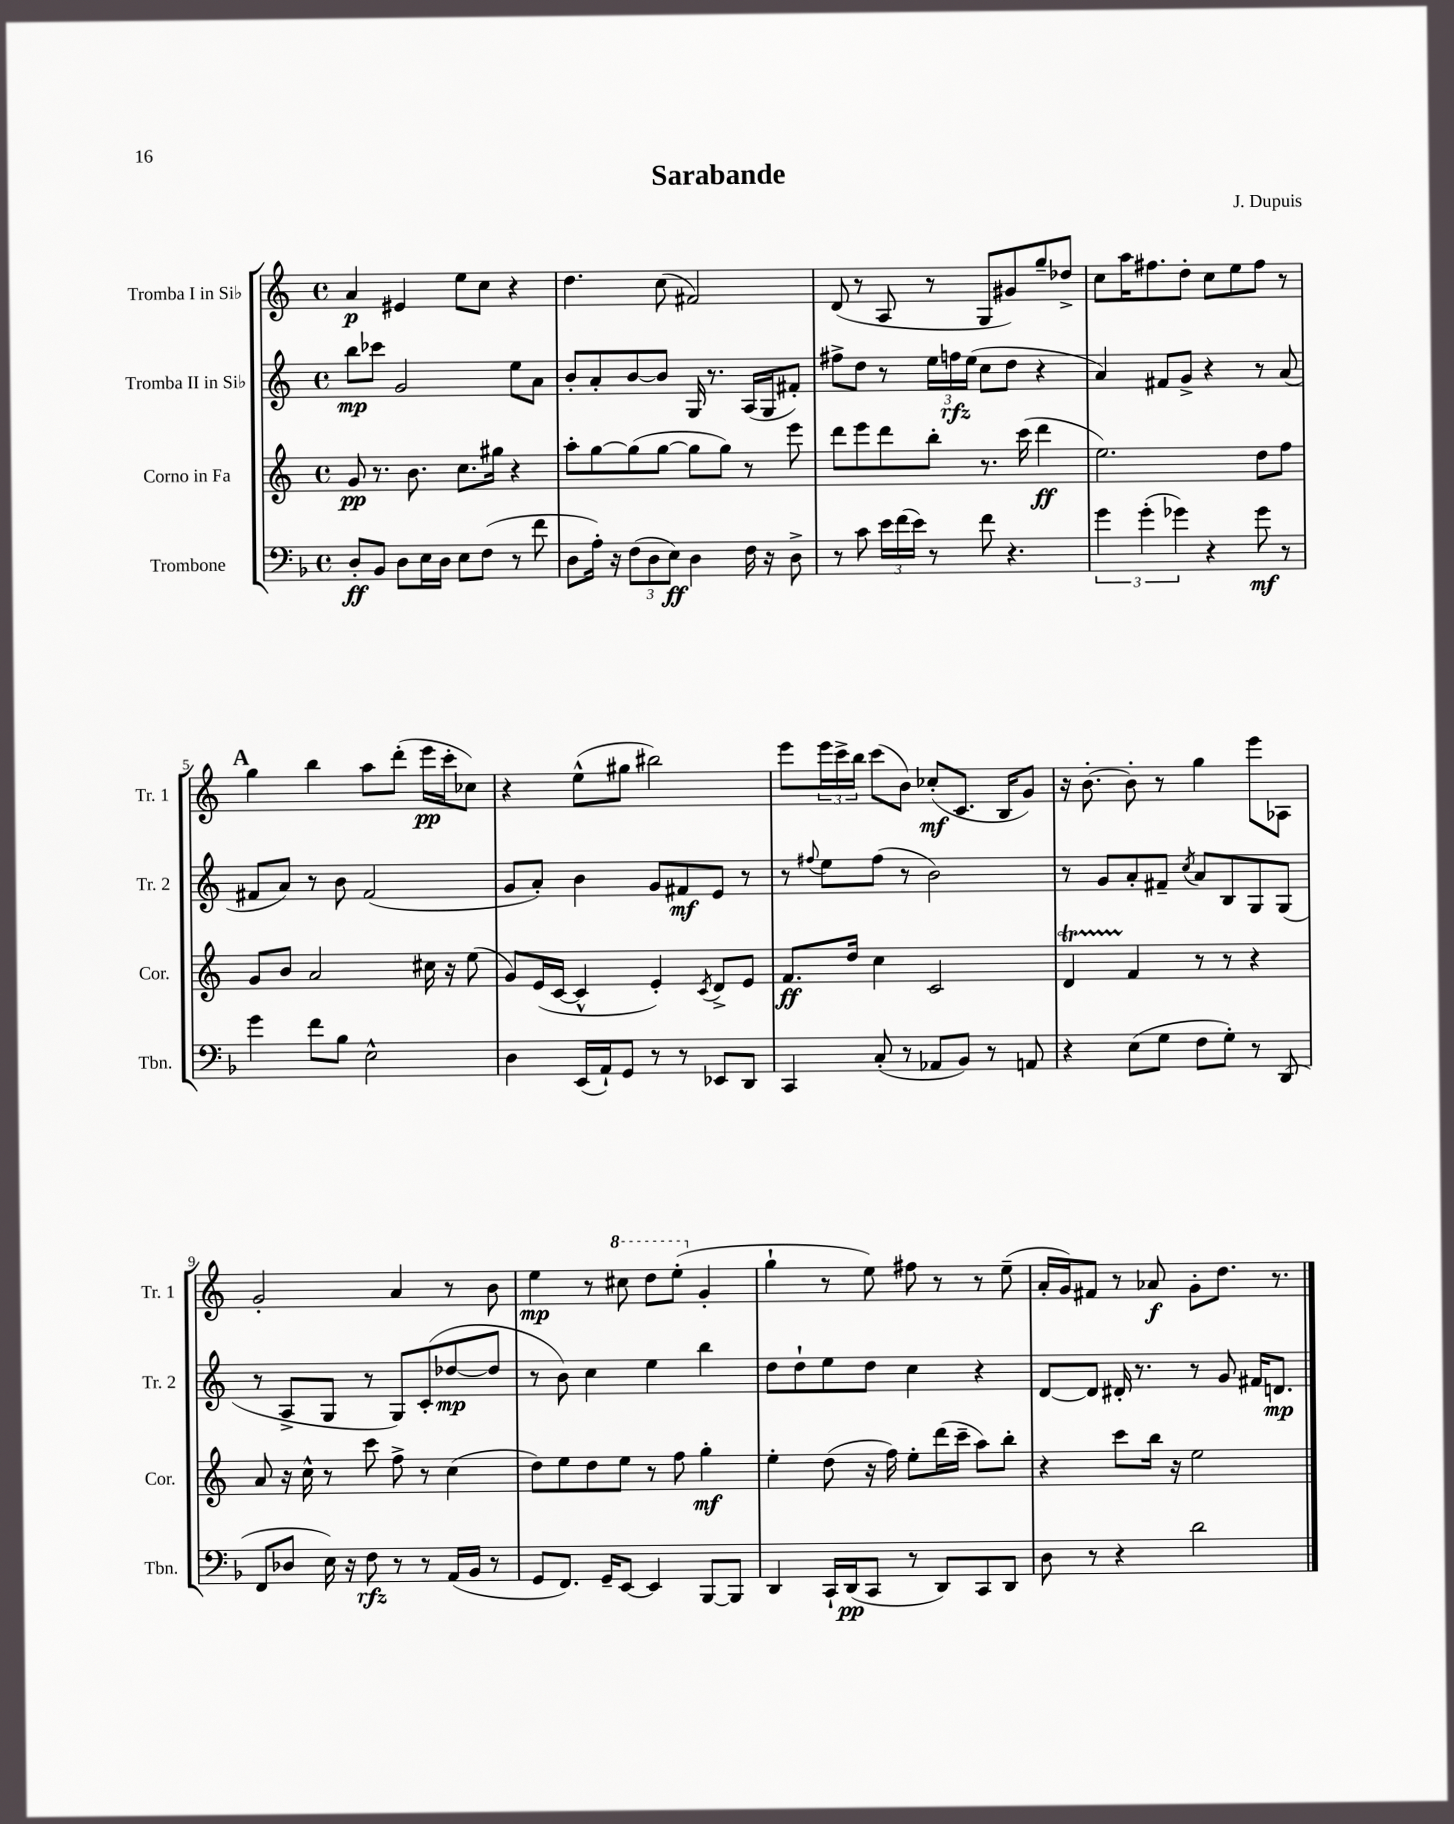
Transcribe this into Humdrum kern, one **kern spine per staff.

**kern	**dynam	**kern	**dynam	**kern	**dynam	**kern	**dynam
*part4	*part4	*part3	*part3	*part2	*part2	*part1	*part1
*staff4	*staff4	*staff3	*staff3	*staff2	*staff2	*staff1	*staff1
*I"Trombone	*	*I"Corno in Fa	*	*I"Tromba II in Si♭	*	*I"Tromba I in Si♭	*
*I'Tbn.	*	*I'Cor.	*	*I'Tr. 2	*	*I'Tr. 1	*
*clefF4	*	*clefG2	*	*clefG2	*	*clefG2	*
*k[b-]	*	*k[]	*	*k[]	*	*k[]	*
*M4/4	*	*M4/4	*	*M4/4	*	*M4/4	*
*met(c)	*	*met(c)	*	*met(c)	*	*met(c)	*
=1	=1	=1	=1	=1	=1	=1	=1
8D'/L	ff	8g/	pp	8bb\L	mp	4a/	p
8BB-/J	.	8.r	.	8ccc-X\J	.	.	.
8D\L	.	.	.	2g/	.	4e#X/	.
.	.	8.b\	.	.	.	.	.
16E\L	.	.	.	.	.	.	.
16D\JJ	.	.	.	.	.	.	.
8E\L	.	8.cc\L	.	.	.	8ee\L	.
(8F\J	.	.	.	.	.	8cc\J	.
.	.	16gg#X\Jk	.	.	.	.	.
8r	.	4r	.	8ee\L	.	4r	.
8f\	.	.	.	8a\J	.	.	.
=2	=2	=2	=2	=2	=2	=2	=2
8D\L	.	8aa'\L	.	8b'/L	.	4.dd\	.
16A'\Jk)	.	[8gg\	.	8a'/	.	.	.
16r	.	.	.	.	.	.	.
(12F\L	.	(8gg\]	.	[8b/	.	.	.
12D\	.	.	.	.	.	.	.
.	.	[8gg\J	.	8b/J]	.	(8cc\	.
12E\J)	ff	.	.	.	.	.	.
4D\	.	8gg\L]	.	16G/	.	2f#X/)	.
.	.	.	.	8.r	.	.	.
.	.	8gg\J)	.	.	.	.	.
16F\	.	8r	.	(16A/LL	.	.	.
16r	.	.	.	16G/J	.	.	.
8D^\	.	8eee\	.	8f#X'/J)	.	.	.
=3	=3	=3	=3	=3	=3	=3	=3
8r	.	8ddd\L	.	8ff#X^\L	.	(8d/	.
8c\	.	8eee\	.	8dd\J	.	8r	.
24e\LL	.	8ddd\	.	8r	.	8A/	.
(24f\	.	.	.	.	.	.	.
24e\JJ)	.	.	.	.	.	.	.
8r	.	8bb'\J	.	24ee\LL	.	8r	.
.	.	.	.	24ffn\	rfz	.	.
.	.	.	.	(24ee\JJ	.	.	.
8f\	.	8.r	.	8cc\L	.	8G/L	.
4.r	.	.	.	8dd\J	.	8g#X/)	.
.	.	(16ccc\	.	.	.	.	.
.	.	4ddd\	ff	4r	.	8gg~/	.
.	.	.	.	.	.	8dd-X^/J	.
=4	=4	=4	=4	=4	=4	=4	=4
6g\	.	2.ee\)	.	4a/)	.	8cc\L	.
.	.	.	.	.	.	16aa\K	.
(6g'\	.	.	.	.	.	.	.
.	.	.	.	.	.	8.ff#X\	.
.	.	.	.	8f#X/L	.	.	.
6g-X\)	.	.	.	.	.	.	.
.	.	.	.	8g^/J	.	8dd'\J	.
4r	.	.	.	4r	.	8cc\L	.
.	.	.	.	.	.	8ee\	.
8g-\	mf	8dd\L	.	8r	.	8ff#\J	.
8r	.	8ff\J	.	(8a/	.	8r	.
!!LO:LB:g=z
!!LO:REH:place=s1:t=A
=5	=5	=5	=5	=5	=5	=5	=5
4g\	.	8g/L	.	8f#X/L	.	4gg\	.
.	.	8b/J	.	8a/J)	.	.	.
8f\L	.	2a/	.	8r	.	4bb\	.
8B-\J	.	.	.	8b\	.	.	.
2E^^\	.	.	.	(2f#/	.	8aa\L	.
.	.	.	.	.	.	(8ddd'\J	.
.	.	16cc#X\	.	.	.	16eee\LL	pp
.	.	16r	.	.	.	16ccc'\J	.
.	.	(8ee\	.	.	.	8cc-X\J)	.
=6	=6	=6	=6	=6	=6	=6	=6
4D\	.	8g/L)	.	8g/L	.	4r	.
.	.	(16e/L	.	8a'/J)	.	.	.
.	.	[16c/JJ	.	.	.	.	.
(16EE/LL	.	4c^^/]	.	4b\	.	(8ee^^\L	.
16AA`/J)	.	.	.	.	.	.	.
8GG/J	.	.	.	.	.	8gg#X\J	.
8r	.	4e'/)	.	8g/L	.	2bb#X\)	.
8r	.	.	.	8f#X/	mf	.	.
.	.	8qc/	.	.	.	.	.
8EE-X/L	.	8d^/L	.	8e/J	.	.	.
8DD/J	.	8e/J	.	8r	.	.	.
=7	=7	=7	=7	=7	=7	=7	=7
4CC/	.	8.f/L	ff	8r	.	8eee\L	.
.	.	.	.	8qqff#X/	.	.	.
.	.	.	.	8ee\L	.	24eee\L	.
.	.	.	.	.	.	24ccc^\	.
.	.	16dd/Jk	.	.	.	.	.
.	.	.	.	.	.	24bb\JJ	.
(8C'/	.	4cc\	.	(8ff#\J	.	(8ccc\L	.
8r	.	.	.	8r	.	8b\J)	.
8AA-X/L	.	2c/	.	2b\)	.	(8cc-X'/L	mf
8BB-/J)	.	.	.	.	.	8.c/J	.
8r	.	.	.	.	.	.	.
.	.	.	.	.	.	16B/KL	.
8AAn/	.	.	.	.	.	8g/J)	.
=8	=8	=8	=8	=8	=8	=8	=8
4r	.	4dT/	.	8r	.	16r	.
.	.	.	.	.	.	[8.b'\	.
.	.	.	.	8g/L	.	.	.
(8E\L	.	4f/	.	8a'/	.	8b'\]	.
8G\J	.	.	.	8f#X~/J	.	8r	.
.	.	.	.	8qcc/	.	.	.
8F\L	.	8r	.	8a/L	.	4gg\	.
8G'\J)	.	8r	.	8B/	.	.	.
8r	.	4r	.	8G/	.	8eee\L	.
(8DD/	.	.	.	(8G/J	.	8A-X\J	.
!!LO:LB:g=z
=9	=9	=9	=9	=9	=9	=9	=9
8FF/L	.	8a/	.	8r	.	2g'/	.
8D-X/J	.	16r	.	8A^/L	.	.	.
.	.	16cc^^\	.	.	.	.	.
16E\)	.	8r	.	8G/J	.	.	.
16r	.	.	.	.	.	.	.
8F\	rfz	8ccc\	.	8r	.	.	.
8r	.	8ff^\	.	8G/L)	.	4a/	.
8r	.	8r	.	(8c'/	.	.	.
(16AA/LL	.	(4cc\	.	[8dd-X/	mp	8r	.
16BB-/JJ	.	.	.	.	.	.	.
8r	.	.	.	8dd-/J]	.	8b\	.
=10	=10	=10	=10	=10	=10	=10	=10
8GG/L	.	8dd\L)	.	8r	.	4ee\	mp
8.FF/J)	.	8ee\	.	8b\)	.	.	.
.	.	8dd\	.	4cc\	.	8r	.
16GG~/KL	.	.	.	.	.	.	.
*	*	*	*	*	*	*8va	*
[8EE/J	.	8ee\J	.	.	.	8ccc#X\	.
4EE/]	.	8r	.	4ee\	.	8ddd\L	.
.	.	8ff\	.	.	.	(8eee'\J	.
*	*	*	*	*	*	*X8va	*
[8BBB-/L	.	4gg'\	mf	4bb\	.	4g'/	.
8BBB-/J]	.	.	.	.	.	.	.
=11	=11	=11	=11	=11	=11	=11	=11
4DD/	.	4ee'\	.	8dd\L	.	4gg`\	.
.	.	.	.	8dd`\	.	.	.
16CC`/LL	.	(8dd\	.	8ee\	.	8r	.
(16DD/J	pp	.	.	.	.	.	.
8CC/J	.	16r	.	8dd\J	.	8ee\)	.
.	.	16ff\)	.	.	.	.	.
8r	.	8ee'\L	.	4cc\	.	8ff#X\	.
8DD/L)	.	(16ddd\L	.	.	.	8r	.
.	.	16ccc~\JJ	.	.	.	.	.
8CC/	.	8aa\L)	.	4r	.	8r	.
8DD/J	.	8bb'\J	.	.	.	(8ee~\	.
=12	=12	=12	=12	=12	=12	=12	=12
8D\	.	4r	.	[8d/L	.	16a'/LL	.
.	.	.	.	.	.	16g/J)	.
8r	.	.	.	8d/J]	.	8f#X/J	.
4r	.	8ccc\L	.	16d#X'/	.	8r	.
.	.	.	.	8.r	.	.	.
.	.	16bb\Jk	.	.	.	8a-X/	f
.	.	16r	.	.	.	.	.
2d\	.	2ee\	.	8r	.	8g'\L	.
.	.	.	.	8g/	.	8.dd\J	.
.	.	.	.	16f#X/KL	.	.	.
.	.	.	.	8.dn/J	mp	8.r	.
==	==	==	==	==	==	==	==
*-	*-	*-	*-	*-	*-	*-	*-
